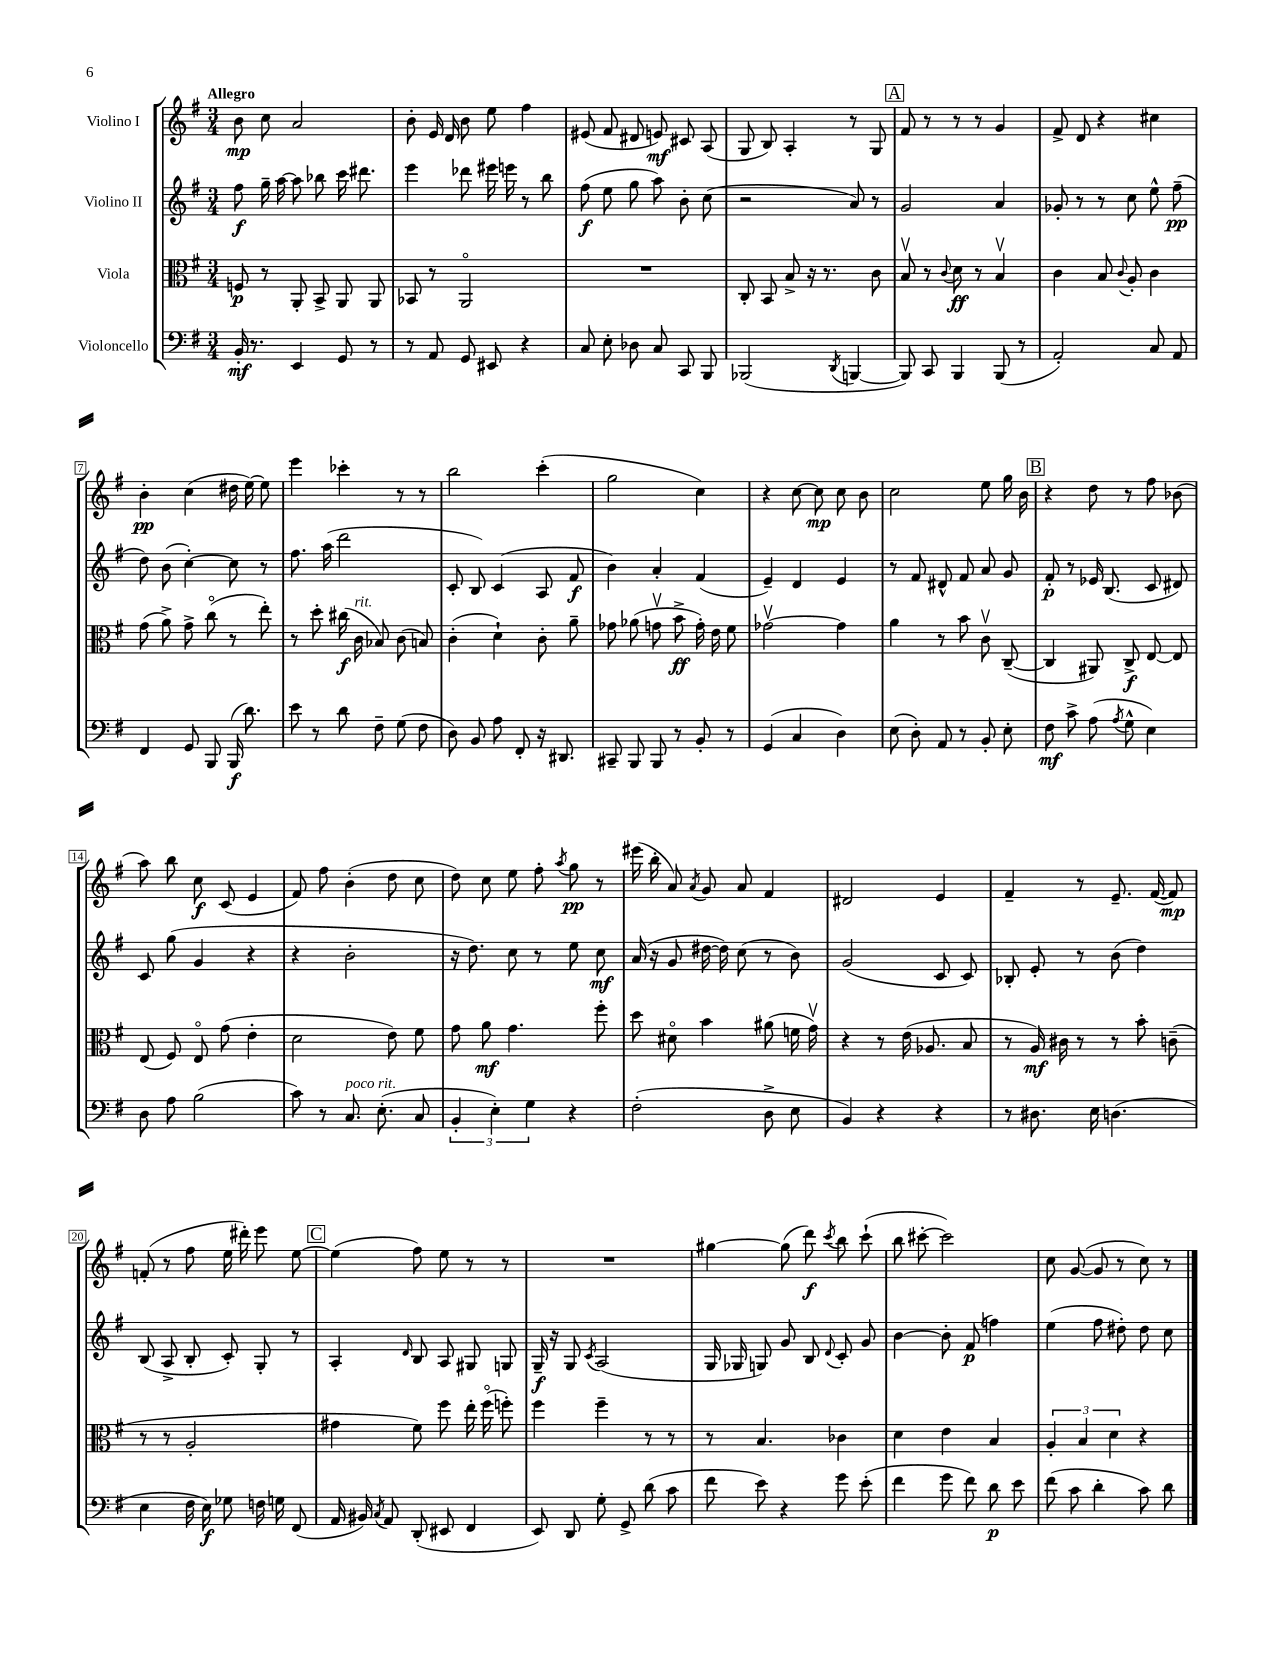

**kern	**dynam	**kern	**dynam	**kern	**dynam	**kern	**dynam
*part4	*part4	*part3	*part3	*part2	*part2	*part1	*part1
*staff4	*staff4	*staff3	*staff3	*staff2	*staff2	*staff1	*staff1
*I"Violoncello	*	*I"Viola	*	*I"Violino II	*	*I"Violino I	*
*clefF4	*	*clefC3	*	*clefG2	*	*clefG2	*
*k[f#]	*	*k[f#]	*	*k[f#]	*	*k[f#]	*
*M3/4	*	*M3/4	*	*M3/4	*	*M3/4	*
=1	=1	=1	=1	=1	=1	=1	=1
!	!	!	!	!	!	!LO:TX:a:B:t=Allegro	!
16BB'/	mf	8Fn/	p	8ff#\	f	8b\	mp
8.r	.	.	.	.	.	.	.
.	.	8r	.	16gg~\	.	8cc\	.
.	.	.	.	[16aa\	.	.	.
4EE/	.	8AA'/	.	8aa\]	.	2a/	.
.	.	8BB^/	.	8bb-X\	.	.	.
8GG/	.	8AA/	.	16ccc\	.	.	.
.	.	.	.	8.ddd#X\	.	.	.
8r	.	8AA/	.	.	.	.	.
=2	=2	=2	=2	=2	=2	=2	=2
8r	.	8BB-X/	.	4eee\	.	8b'\	.
8AA/	.	8r	.	.	.	16e/	.
.	.	.	.	.	.	16d/	.
8GG/	.	2AA/	.	8ddd-X\	.	8b\	.
8EE#X/	.	.	.	16eee#X\	.	8ee\	.
.	.	.	.	16eeen\	.	.	.
4r	.	.	.	8r	.	4ff#\	.
.	.	.	.	8bb\	.	.	.
=3	=3	=3	=3	=3	=3	=3	=3
8C/	.	2.r	.	(8ff#\	f	(8e#X/	.
8E'\	.	.	.	8ee\	.	8f#/	.
8D-X\	.	.	.	8gg\	.	8d#X/	.
8C/	.	.	.	8aa\)	.	8en/)	mf
8CC/	.	.	.	8b'\	.	8c#X/	.
8BBB/	.	.	.	(8cc\	.	(8A/	.
=4	=4	=4	=4	=4	=4	=4	=4
(2BBB-X/	.	8C'/	.	2r	.	8G/	.
.	.	8BB/	.	.	.	8B/)	.
.	.	8B^/	.	.	.	4A'/	.
.	.	16r	.	.	.	.	.
.	.	8.r	.	.	.	.	.
8qDD/	.	.	.	.	.	.	.
[4BBBn/	.	.	.	8a/)	.	8r	.
.	.	8c\	.	8r	.	8G/	.
!!LO:REH:place=s1:t=A
=5	=5	=5	=5	=5	=5	=5	=5
8BBB/])	.	8Bv/	.	2g/	.	8f#/	.
8CC/	.	8r	.	.	.	8r	.
.	.	8qqc/	.	.	.	.	.
4BBB/	.	8d\	ff	.	.	8r	.
.	.	8r	.	.	.	8r	.
(8BBB/	.	4Bv/	.	4a/	.	4g/	.
8r	.	.	.	.	.	.	.
=6	=6	=6	=6	=6	=6	=6	=6
2AA'/)	.	4c\	.	8g-X'/	.	8f#^/	.
.	.	.	.	8r	.	8d/	.
.	.	8B/	.	8r	.	4r	.
.	.	8qqc/	.	.	.	.	.
.	.	8A'/	.	8cc\	.	.	.
8C/	.	4c\	.	8ee^^\	.	4cc#X\	.
8AA/	.	.	.	(8ff#~\	pp	.	.
!!LO:LB:g=z
=7	=7	=7	=7	=7	=7	=7	=7
4FF#/	.	(8g\	.	8dd\)	.	4b'\	pp
.	.	8a^\)	.	(8b\	.	.	.
8GG/	.	8g^\	.	[4cc'\)	.	(4cc\	.
8BBB/	.	(8cc\	.	.	.	.	.
(16BBB/	f	8r	.	8cc\]	.	16dd#X\	.
8.d\)	.	.	.	.	.	[16ee\)	.
.	.	8ee'\)	.	8r	.	8ee\]	.
=8	=8	=8	=8	=8	=8	=8	=8
8e\	.	8r	.	8.ff#\	.	4eee\	.
8r	.	8dd'\	.	.	.	.	.
.	.	.	.	(16aa\	.	.	.
8d\	.	(16cc#X\	f	2ddd\	.	4ccc-X'\	.
!	!	!LO:TX:a:i:t=rit.	!	!	!	!	!
.	.	16c\	.	.	.	.	.
8F#~\	.	8B-X/)	.	.	.	.	.
(8G\	.	(8c\	.	.	.	8r	.
8F#\	.	8Bn/)	.	.	.	8r	.
=9	=9	=9	=9	=9	=9	=9	=9
8D\)	.	(4c'\	.	8c'/	.	2bb\	.
8BB/	.	.	.	8B/)	.	.	.
8A\	.	4d`\)	.	(4c/	.	.	.
8FF#'/	.	.	.	.	.	.	.
16r	.	8c'\	.	8A/	.	(4ccc'\	.
8.DD#X/	.	.	.	.	.	.	.
.	.	8a~\	.	8f#/	f	.	.
=10	=10	=10	=10	=10	=10	=10	=10
8CC#X~/	.	8g-X\	.	4b\)	.	2gg\	.
8BBB/	.	(8a-X\	.	.	.	.	.
8BBB/	.	8gnv\	.	4a'/	.	.	.
8r	.	8b^\	ff	.	.	.	.
8BB'/	.	16g'\)	.	(4f#/	.	4cc\)	.
.	.	16e\	.	.	.	.	.
8r	.	8f#\	.	.	.	.	.
=11	=11	=11	=11	=11	=11	=11	=11
(4GG/	.	[2g-Xv\	.	4e~/)	.	4r	.
4C/	.	.	.	4d/	.	[8cc\	.
.	.	.	.	.	.	8cc\]	mp
4D\)	.	4g-\]	.	4e/	.	8cc\	.
.	.	.	.	.	.	8b\	.
=12	=12	=12	=12	=12	=12	=12	=12
(8E\	.	4a\	.	8r	.	2cc\	.
8D'\)	.	.	.	8f#/	.	.	.
8AA/	.	8r	.	8d#X^^/	.	.	.
8r	.	8b\	.	8f#/	.	.	.
8BB'/	.	8cv\	.	8a/	.	8ee\	.
8E'\	.	([8C~/	.	8g/	.	16gg\	.
.	.	.	.	.	.	16b\	.
!!LO:REH:place=s1:t=B
=13	=13	=13	=13	=13	=13	=13	=13
8F#\	mf	4C/]	.	8f#'/	p	4r	.
8c^\	.	.	.	8r	.	.	.
(8A\	.	8AA#X/)	.	16e-X/	.	8dd\	.
.	.	.	.	(8.B/	.	.	.
8qA/	.	.	.	.	.	.	.
8G^^\	.	8C^/	f	.	.	8r	.
4E\)	.	[8E/	.	8c/	.	8ff#\	.
.	.	8E/]	.	8d#X/)	.	(8b-X\	.
!!LO:LB:g=z
=14	=14	=14	=14	=14	=14	=14	=14
8D\	.	(8E/	.	8c/	.	8aa\)	.
8A\	.	8F#/)	.	(8gg\	.	8bb\	.
(2B\	.	8E/	.	4g/	.	8cc\	f
.	.	(8g\	.	.	.	(8c/	.
.	.	4e'\	.	4r	.	4e/	.
=15	=15	=15	=15	=15	=15	=15	=15
8c\)	.	2d\	.	4r	.	8f#/)	.
8r	.	.	.	.	.	8ff#\	.
!LO:TX:a:i:t=poco rit.	!	!	!	!	!	!	!
8.C/	.	.	.	2b'\	.	(4b'\	.
(8.E'\	.	.	.	.	.	.	.
.	.	8e\)	.	.	.	8dd\	.
8C/	.	8f#\	.	.	.	8cc\	.
=16	=16	=16	=16	=16	=16	=16	=16
6BB'/	.	8g\	.	16r	.	8dd\)	.
.	.	.	.	8.dd\)	.	.	.
.	.	8a\	mf	.	.	8cc\	.
6E'\)	.	.	.	.	.	.	.
.	.	4.g\	.	8cc\	.	8ee\	.
6G\	.	.	.	.	.	.	.
.	.	.	.	8r	.	8ff#'\	.
.	.	.	.	.	.	8qaa/	.
4r	.	.	.	8ee\	.	8gg\	pp
.	.	8ff#'\	.	8cc\	mf	8r	.
=17	=17	=17	=17	=17	=17	=17	=17
(2F#'\	.	8dd\	.	(16a/	.	(16eee#X\	.
.	.	.	.	16r	.	16bb'\	.
.	.	8d#X\	.	8g/	.	8a/)	.
.	.	.	.	.	.	8qa/	.
.	.	4b\	.	[16dd#X\	.	8g/	.
.	.	.	.	16dd#\])	.	.	.
.	.	.	.	(8cc\	.	8a/	.
8D^\	.	(8a#X\	.	8r	.	4f#/	.
8E\	.	16fn\	.	8b\)	.	.	.
.	.	16gv\)	.	.	.	.	.
=18	=18	=18	=18	=18	=18	=18	=18
4BB/)	.	4r	.	(2g/	.	2d#X/	.
4r	.	8r	.	.	.	.	.
.	.	(16e\	.	.	.	.	.
.	.	8.A-X/	.	.	.	.	.
4r	.	.	.	8c/	.	4e/	.
.	.	8B/	.	8c/)	.	.	.
=19	=19	=19	=19	=19	=19	=19	=19
8r	.	8r	.	8B-X'/	.	4f#~/	.
8.D#X\	.	16A/)	mf	8e'/	.	.	.
.	.	16c#X\	.	.	.	.	.
.	.	8r	.	8r	.	8r	.
16E\	.	.	.	.	.	.	.
(4.Dn\	.	8r	.	(8b\	.	8.e~/	.
.	.	8b'\	.	4dd\)	.	.	.
.	.	.	.	.	.	([16f#/	.
.	.	(8cn~\	.	.	.	8f#/])	mp
!!LO:LB:g=z
=20	=20	=20	=20	=20	=20	=20	=20
4E\	.	8r	.	(8B/	.	(8fn'/	.
.	.	8r	.	8A^/	.	8r	.
16F#\	.	2A'/	.	8B'/	.	8ff#\	.
16E\)	f	.	.	.	.	.	.
8G-X\	.	.	.	8c'/)	.	16ee\	.
.	.	.	.	.	.	16ddd#X'\)	.
16Fn\	.	.	.	8G'/	.	8eee\	.
16Gn\	.	.	.	.	.	.	.
(8FF#/	.	.	.	8r	.	[8ee\	.
!!LO:REH:place=s1:t=C
=21	=21	=21	=21	=21	=21	=21	=21
16AA/	.	4g#X\	.	4A'/	.	(4ee\]	.
16BB#X/)	.	.	.	.	.	.	.
8qC/	.	.	.	.	.	.	.
8AA/	.	.	.	.	.	.	.
.	.	.	.	16qqd/	.	.	.
(8DD'/	.	8f#\)	.	8B/	.	8ff#\)	.
8EE#X/	.	8ff#\	.	8A/	.	8ee\	.
4FF#/	.	16ee'\	.	8G#X/	.	8r	.
.	.	(16ff#\	.	.	.	.	.
.	.	8ffn'\)	.	8Gn/	.	8r	.
=22	=22	=22	=22	=22	=22	=22	=22
8EE/)	.	4ff#\	.	16G~/	f	2.r	.
.	.	.	.	16r	.	.	.
8DD/	.	.	.	8G/	.	.	.
.	.	.	.	8qc/	.	.	.
8G'\	.	4ff#~\	.	(2A/	.	.	.
8GG^/	.	.	.	.	.	.	.
(8d\	.	8r	.	.	.	.	.
8c\	.	8r	.	.	.	.	.
=23	=23	=23	=23	=23	=23	=23	=23
8f#\	.	8r	.	16G/	.	[4gg#X\	.
.	.	.	.	16G-X/	.	.	.
8e\)	.	4.B/	.	8Gn/)	.	.	.
4r	.	.	.	8g/	.	(8gg#\]	.
.	.	.	.	8B/	.	8ddd\)	f
.	.	.	.	8qqd/	.	8qccc/	.
8g\	.	4c-X\	.	8c'/	.	8bb\	.
(8e'\	.	.	.	8g/	.	(8ccc`\	.
=24	=24	=24	=24	=24	=24	=24	=24
4f#\	.	4d\	.	[4b\	.	8bb\	.
.	.	.	.	.	.	[8ccc#X'\	.
8g\	.	4e\	.	8b'\]	.	2ccc#\])	.
8f#\)	.	.	.	(8f#/	p	.	.
8d\	p	4B/	.	4ffn\)	.	.	.
8e\	.	.	.	.	.	.	.
=25	=25	=25	=25	=25	=25	=25	=25
(8f#\	.	6A'/	.	(4ee\	.	8cc\	.
8c\	.	.	.	.	.	([8g/	.
.	.	6B/	.	.	.	.	.
4d'\	.	.	.	8ff#\	.	8g/]	.
.	.	6d\	.	.	.	.	.
.	.	.	.	8dd#X'\)	.	8r	.
8c\)	.	4r	.	8dd#\	.	8cc\)	.
8d\	.	.	.	8cc\	.	8r	.
==	==	==	==	==	==	==	==
*-	*-	*-	*-	*-	*-	*-	*-
